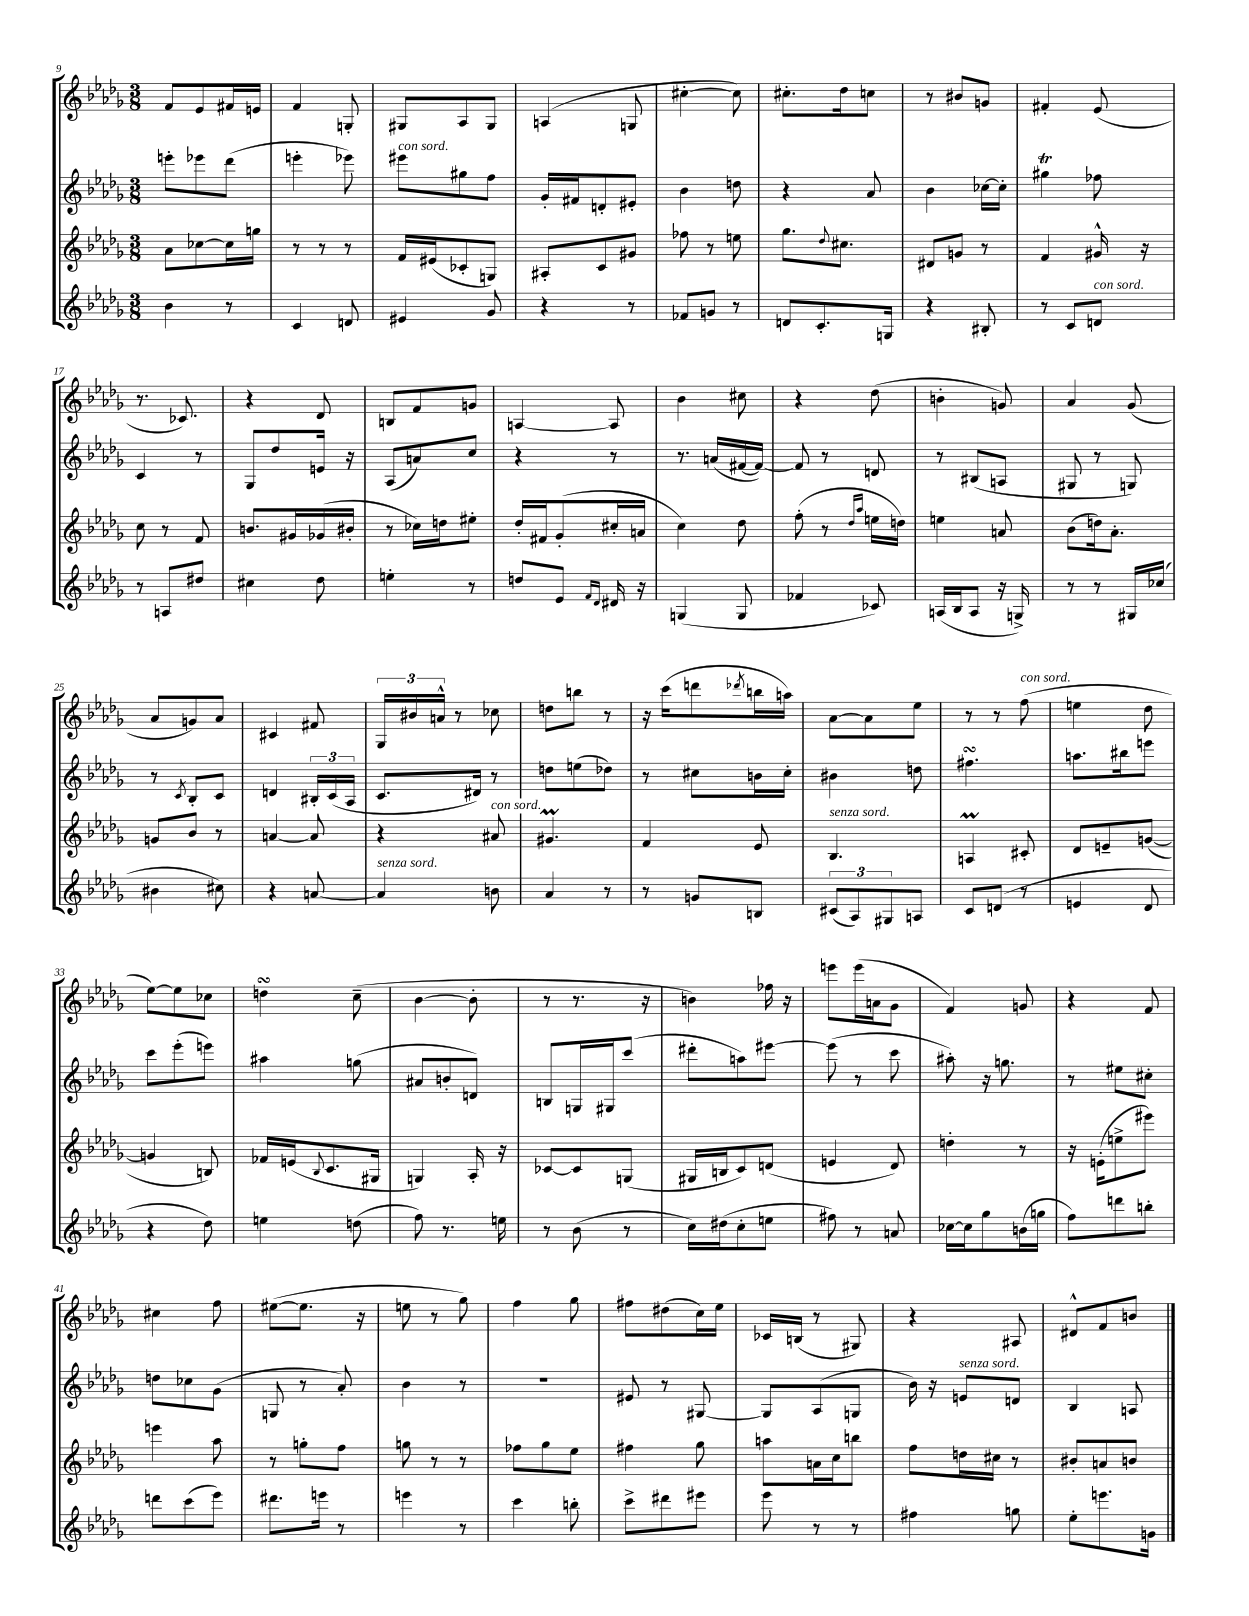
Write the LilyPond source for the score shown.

<<
\new StaffGroup <<
\new Staff = "s0" {
    \clef treble \key des \major \numericTimeSignature \time 3/8
    f'8 ees'8 fis'16 e'16 |
    f'4 g8-. |
    gis8 aes8 gis8 |
    a4( g8 |
    cis''4~-. cis''8) |
    cis''8.-. des''16 c''8 |
    r8 bis'8 g'8 |
    fis'4-. ees'8( |
    r8. ces'8.) |
    r4 des'8 |
    b8 f'8 g'8 |
    a4~ a8 |
    bes'4 cis''8 |
    r4 des''8( |
    b'4-. g'8) |
    aes'4 ges'8( |
    aes'8 g'8) aes'8 |
    cis'4 fis'8 |
    \tuplet 3/2 { ges16 bis'16 a'16-^ } r8 ces''8 |
    d''8 b''8 r8 |
    r16 c'''16( d'''8 \acciaccatura { des'''8 } b''16 a''16) |
    aes'8~ aes'8 ees''8 |
    r8 r8 f''8^\markup { \italic "con sord." }( |
    e''4 des''8 |
    ees''8~) ees''8 ces''8 |
    d''4\turn c''8--( |
    bes'4~ bes'8-. |
    r8 r8. r16 |
    b'4) fes''16 r16 |
    e'''8 e'''16( a'16 ges'8 |
    f'4) g'8 |
    r4 f'8 |
    cis''4 f''8 |
    eis''8~( eis''8. r16 |
    e''8 r8 ges''8) |
    f''4 ges''8 |
    fis''8 dis''8( c''16) ees''16 |
    ces'16 b16( r8 gis8) |
    r4 ais8 |
    dis'8-^ f'8 b'8 \bar "|." |
}
\new Staff = "s1" {
    \clef treble \key des \major \numericTimeSignature \time 3/8
    e'''8-. ees'''8 des'''8( |
    e'''4-. ees'''8) |
    eis'''8^\markup { \italic "con sord." } gis''8 f''8 |
    ges'16-. fis'16 d'8-. eis'8-. |
    bes'4 d''8 |
    r4 aes'8 |
    bes'4 ces''16~ ces''16-. |
    gis''4\trill fes''8 |
    c'4 r8 |
    ges8 des''8 e'16 r16 |
    aes8( a'8) c''8 |
    r4 r8 |
    r8. a'16( fis'16~ fis'16~) |
    fis'8 r8 d'8 |
    r8 bis8( a8 |
    gis8 r8 g8) |
    r8 \acciaccatura { c'8 } bes8-. c'8 |
    d'4 \tuplet 3/2 { bis16-. c'16( aes16 } |
    c'8. dis'16) r8 |
    d''8 e''8( des''8) |
    r8 cis''8 b'16 cis''16-. |
    bis'4 d''8 |
    fis''4.\turn |
    a''8. bis''16 e'''8 |
    c'''8 ees'''8-.( e'''8) |
    ais''4 g''8( |
    ais'8 b'8-. d'8) |
    b8 g16 gis16 c'''8( |
    dis'''8-. a''8) eis'''8~ |
    eis'''8( r8 c'''8 |
    ais''8-.) r16 g''8. |
    r8 eis''8 cis''8-. |
    d''8 ces''8 ges'8( |
    g8 r8 aes'8-.) |
    bes'4 r8 |
    R4. |
    eis'8 r8 gis8~ |
    gis8 aes8( g8 |
    bes'16) r16 e'8^\markup { \italic "senza sord." } d'8 |
    bes4 a8 \bar "|." |
}
\new Staff = "s2" {
    \clef treble \key des \major \numericTimeSignature \time 3/8
    aes'8 ces''8~ ces''16 g''16 |
    r8 r8 r8 |
    f'16 eis'16( ces'8-. g8) |
    ais8-. c'8 gis'8 |
    fes''8 r8 e''8 |
    ges''8. \appoggiatura { des''8 } cis''8. |
    dis'8 g'8 r8 |
    f'4 gis'16-^ r16 |
    c''8 r8 f'8 |
    b'8. gis'16 ges'16( bis'16-. |
    r8 ces''16) d''16 eis''8-. |
    des''16-. fis'16 ges'8-.( cis''16-. a'16 |
    c''4) des''8 |
    f''8-.( r8 \grace { des''16 aes''16 } e''16 d''16) |
    e''4 a'8 |
    bes'8( d''16) aes'8.-. |
    g'8 bes'8 r8 |
    a'4~ a'8 |
    r4 ais'8^\markup { \italic "con sord." } |
    gis'4.\prall |
    f'4 ees'8 |
    bes4.^\markup { \italic "senza sord." } |
    a4\prall cis'8-. |
    des'8 e'8-- g'8~( |
    g'4 b8) |
    fes'16 e'16( \appoggiatura { bes8 } c'8. gis16 |
    g4) aes16-. r16 |
    ces'8~ ces'8 g8( |
    gis16 b16 c'8) d'8( |
    e'4 des'8) |
    d''4-. r8 |
    r16 e'16-.( e''8-> eis'''8) |
    e'''4 aes''8 |
    r8 g''8-. f''8 |
    g''8 r8 r8 |
    fes''8 ges''8 ees''8 |
    fis''4 ges''8 |
    a''8 a'16 c''16 b''8 |
    f''8 d''16 cis''16 r8 |
    bis'8-. a'8 b'8 \bar "|." |
}
\new Staff = "s3" {
    \clef treble \key des \major \numericTimeSignature \time 3/8
    bes'4 r8 |
    c'4 d'8 |
    eis'4 ges'8 |
    r4 r8 |
    fes'8 g'8 r8 |
    d'8 c'8.-. g16 |
    r4 bis8-. |
    r8 c'8 d'8^\markup { \italic "con sord." } |
    r8 a8 dis''8 |
    cis''4 des''8 |
    e''4-. r8 |
    d''8 ees'8 \grace { f'16 des'16 } dis'16 r16 |
    g4( g8 |
    fes'4 ces'8) |
    a16( bes16 a8 r16 g16->) |
    r8 r8 gis16 ces''16( |
    bis'4 cis''8) |
    r4 a'8~ |
    a'4^\markup { \italic "senza sord." } b'8 |
    aes'4 r8 |
    r8 g'8 b8 |
    \tuplet 3/2 { cis'8( aes8) gis8 } a8 |
    c'8 d'8( r8 |
    e'4 des'8 |
    r4 des''8) |
    e''4 d''8( |
    f''8) r8. e''16 |
    r8 bes'8( r8 |
    c''16) dis''16( c''8-. e''8 |
    fis''8) r8 a'8 |
    ces''16~ ces''16 ges''8 b'16( g''16 |
    f''8) d'''8 b''8-. |
    d'''8 c'''8( ees'''8) |
    dis'''8. e'''16 r8 |
    e'''4 r8 |
    c'''4 b''8-. |
    c'''8-> dis'''8 eis'''8 |
    ees'''8 r8 r8 |
    fis''4 g''8 |
    ees''8-. e'''8. g'16 \bar "|." |
}
>>
>>
\layout { \context { \Score currentBarNumber = #9 } }
